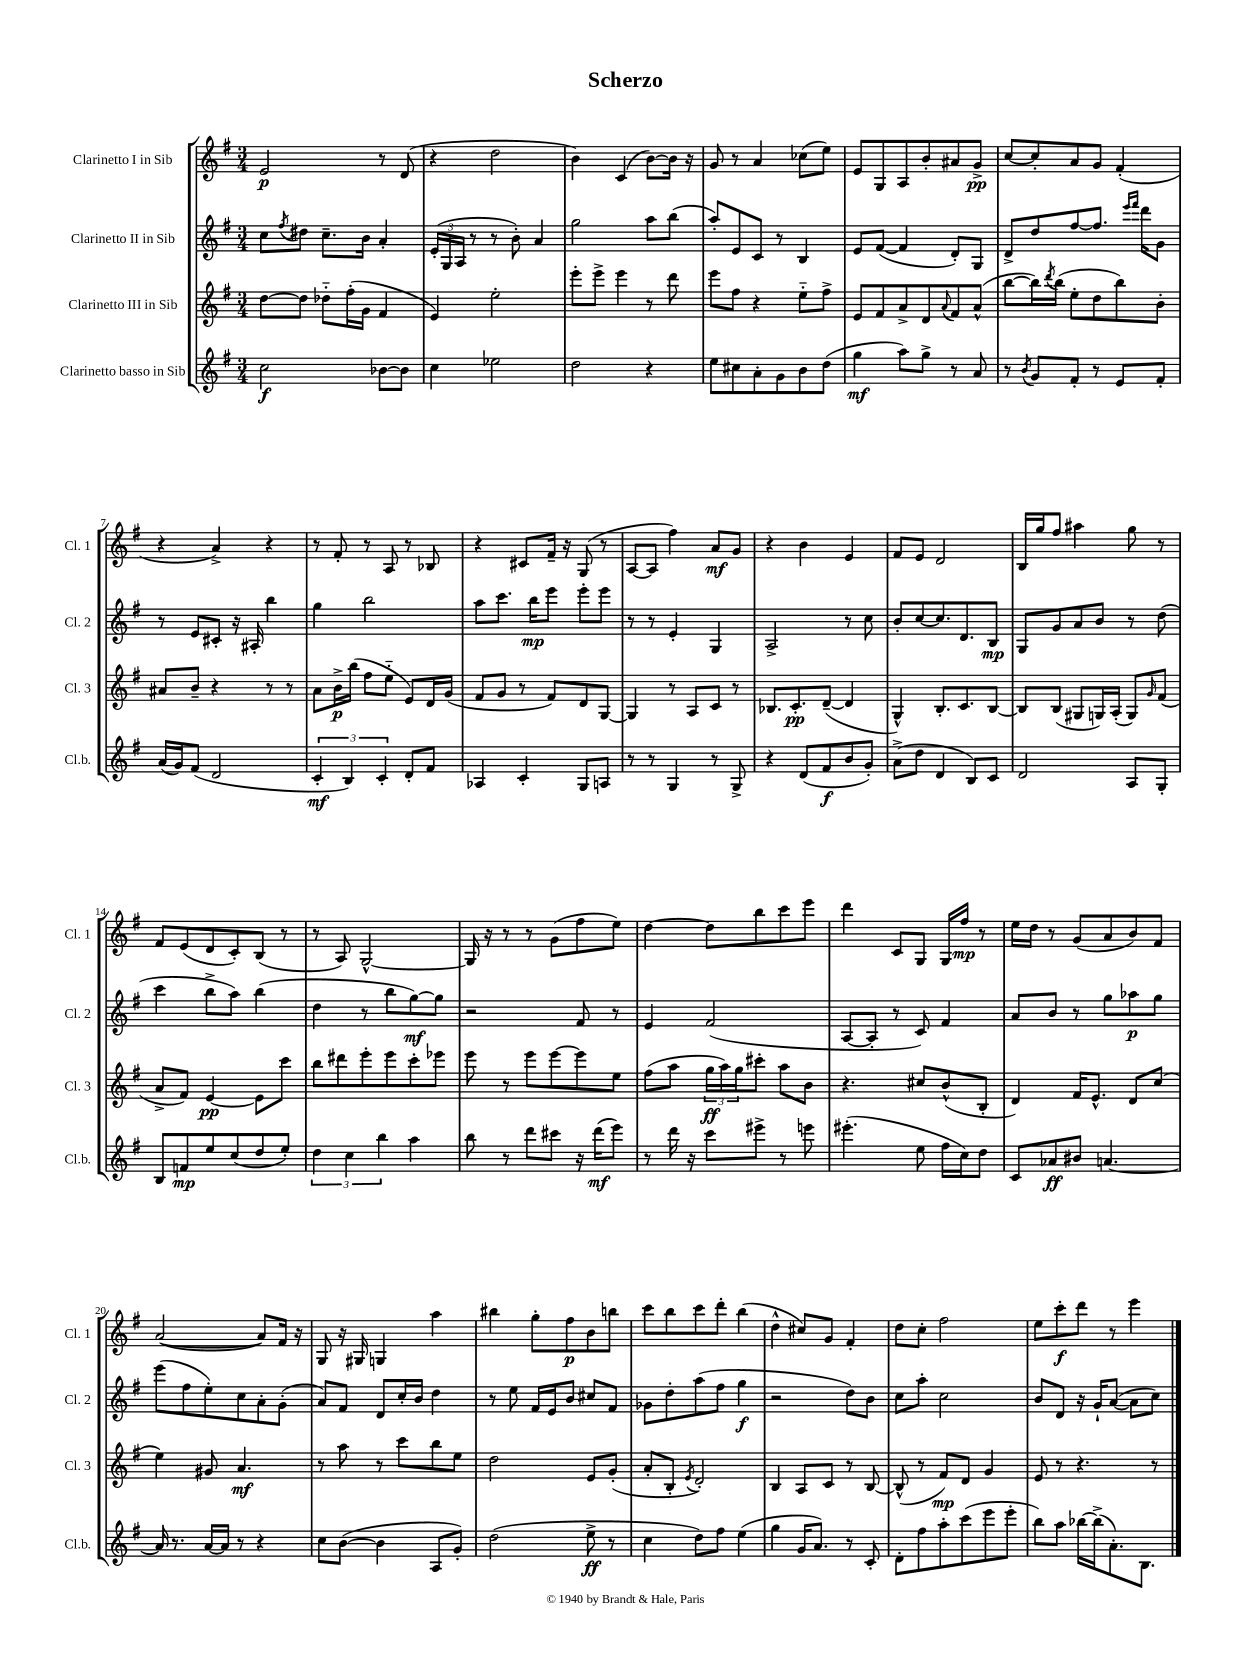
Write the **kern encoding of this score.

**kern	**kern	**kern	**kern
*staff4	*staff3	*staff2	*staff1
*clefG2	*clefG2	*clefG2	*clefG2
*k[f#]	*k[f#]	*k[f#]	*k[f#]
*M3/4	*M3/4	*M3/4	*M3/4
2cc	[8dd	8cc	2e
.	.	8qff#	.
.	8dd]	8dd#	.
.	8dd-'~	8.cc~	.
.	(16ff#'	.	.
.	16g	16b	.
[8b-	4f#	4a'	8r
8b-]	.	.	(8d
=	=	=	=
4cc	4e)	(24e'	4r
.	.	24G	.
.	.	24A	.
.	.	8r	.
2ee-	2ee'	8r	2dd
.	.	8b')	.
.	.	4a	.
=	=	=	=
2dd	8eee'	2gg	4b)
.	8eee^	.	.
.	4eee	.	(4c
4r	8r	8aa	[8b)
.	8ddd	(8bb	16b]
.	.	.	16r
=	=	=	=
8ee	8eee	8aa')	8g
8cc#	8ff#	8e	8r
8a'	4r	8c	4a
8g	.	8r	.
8b	8ee'~	4B	(8cc-
(8dd	8ff#^	.	8ee)
=	=	=	=
4gg	8e	8e	8e
.	8f#	([8f#	8G
8aa)	8a^	4f#]	8A
8gg^	8d	.	8b'
.	8qqa	.	.
8r	8f#	8d')	8a#
8a	(8a^^	8G	8g^
=	=	=	=
8r	[8bb	8d^	[8cc
8qb	.	.	.
8g	16bb])	8dd	8cc']
.	8qddd	.	.
.	(16bb	.	.
8f#'	8ee'	[8ff#	8a
8r	8dd	8.ff#]	8g
8e	8bb)	.	(4f#'
.	.	16qqeee	.
.	.	16qqfff#	.
.	.	16ddd	.
8f#'	8b'	8g	.
=	=	=	=
(16a	8a#	8r	4r
16g)	.	.	.
(8f#	8b~	8e	.
2d	4r	8c#'	4a^)
.	.	16r	.
.	.	16A#'	.
.	8r	4bb	4r
.	8r	.	.
=	=	=	=
6c'	8a	4gg	8r
.	16b^	.	8f#'
6B)	.	.	.
.	(16bb	.	.
.	8ff#	2bb	8r
6c'	.	.	.
.	8ee'~	.	8A
8d'	8e)	.	8r
8f#	16d	.	8B-
.	(16g	.	.
=	=	=	=
4A-	8f#	8aa	4r
.	8g	8.ccc	.
4c'	8r	.	8c#
.	.	16bb	.
.	8f#)	8eee	16f#~
.	.	.	16r
8G	8d	8eee'	(8G
8A	[8G	8eee	8r
=	=	=	=
8r	4G]	8r	[8A
8r	.	8r	8A]
4G	8r	4e'	4ff#)
.	8A	.	.
8r	8c	4G	8a
8G^	8r	.	8g
=	=	=	=
4r	8.B-	2A^	4r
.	8.c'	.	.
(8d	.	.	4b
8f#	([8d~	.	.
8b	4d]	8r	4e
8g')	.	8cc	.
=	=	=	=
(8a^	4G^^)	8b'	8f#
8dd	.	[8cc	8e
4d	8.B'	8.cc]	2d
.	8.c	8.d	.
8B)	.	.	.
8c	[8B	8B	.
=	=	=	=
2d	8B]	8G	16B
.	.	.	16gg
.	(8B	8g	8ff#
.	8G#	8a	4aa#
.	16G)	8b	.
.	(16A'	.	.
8A	8G)	8r	8gg
.	16qqg	.	.
8G'	(8f#	(8dd	8r
=	=	=	=
8B	8a^	4ccc	8f#
8f	8f#)	.	(8e
8ee	[4e	8bb^	8d
(8cc	.	8aa)	8c')
8dd	8e]	(4bb	(8B
8ee')	8ccc	.	8r
=	=	=	=
6dd	8bb	4dd	8r
.	8ddd#	.	8A)
6cc	.	.	.
.	8eee'	8r	[2G^^
6bb	.	.	.
.	8eee	8bb	.
4aa	8ccc'	[8gg)	.
.	8eee-	8gg]	.
=	=	=	=
8bb	8eee	2r	16G]
.	.	.	16r
8r	8r	.	8r
8ddd	8eee	.	8r
8ccc#	[8eee	.	(8g
16r	8eee]	8f#	8ff#
(16ddd	.	.	.
8eee)	8ee	8r	8ee)
=	=	=	=
8r	(8ff#	4e	[4dd
16ddd	8aa	.	.
16r	.	.	.
8ccc	24gg	(2f#	8dd]
.	24aa)	.	.
.	24gg	.	.
8eee#^	8ccc#'	.	8bb
8r	8aa	.	8ccc
8eee	8b	.	8eee
=	=	=	=
(4.eee#'	4.r	[8A	4ddd
.	.	8A']	.
.	.	8r	8c
8ee	8cc#	8c)	8G
16ff#	(8b^^	4f#	16G
16cc)	.	.	16ff#
8dd	8B'	.	8r
=	=	=	=
8c	4d)	8a	16ee
.	.	.	16dd
8a-	.	8b	8r
8b#	16f#	8r	(8g
.	8.e^^	.	.
[4.a	.	8gg	8a
.	8d	8aa-	8b)
.	(8cc	8gg	8f#
=	=	=	=
16a]	4ee)	(8eee	([2a
8.r	.	.	.
.	.	8ff#	.
[16a	8g#	8ee')	.
16a]	.	.	.
8r	4.a	8cc	.
4r	.	8a'	8a])
.	.	(8g'	16f#
.	.	.	16r
=	=	=	=
8cc	8r	8a)	8G
([8b	8aa	8f#	16r
.	.	.	16G#
4b]	8r	8d	4G
.	8ccc	16cc'	.
.	.	16b	.
8A	8bb	4dd	4aa
8g')	8ee	.	.
=	=	=	=
(2dd	2dd	8r	4bb#
.	.	8ee	.
.	.	16f#	8gg'
.	.	16e	.
.	.	8b	8ff#
8ee^	8e	8cc#	8b
8r	(8g'	8f#	8bb
=	=	=	=
4cc	8a'	8g-	8ccc
.	8B'	8dd'	8bb
.	8qe	.	.
8dd)	2d')	(8aa	8ccc
8ff#	.	8ff#	8ddd'
(4ee	.	4gg	(4bb
=	=	=	=
4gg	4B	2r	4dd^^
16g	8A	.	8cc#)
8.a)	.	.	.
.	8c	.	8g
8r	8r	8dd)	4f#'
8c'	[8B	8b	.
=	=	=	=
8d'	(8B^^]	8cc	8dd
8ff#	8r	8aa'	8cc'
8aa'	8f#)	2cc	2ff#
(8ccc	8d	.	.
8eee	4g	.	.
8eee'	.	.	.
=	=	=	=
8bb)	8e	8b	8ee
8aa	8r	8d	8ccc'
[16bb-	4.r	16r	8ddd
(16bb-^]	.	16g`	.
8.a')	.	([8a	8r
.	.	8a]	4eee
8.B	.	.	.
.	8r	8cc)	.
==	==	==	==
*-	*-	*-	*-
